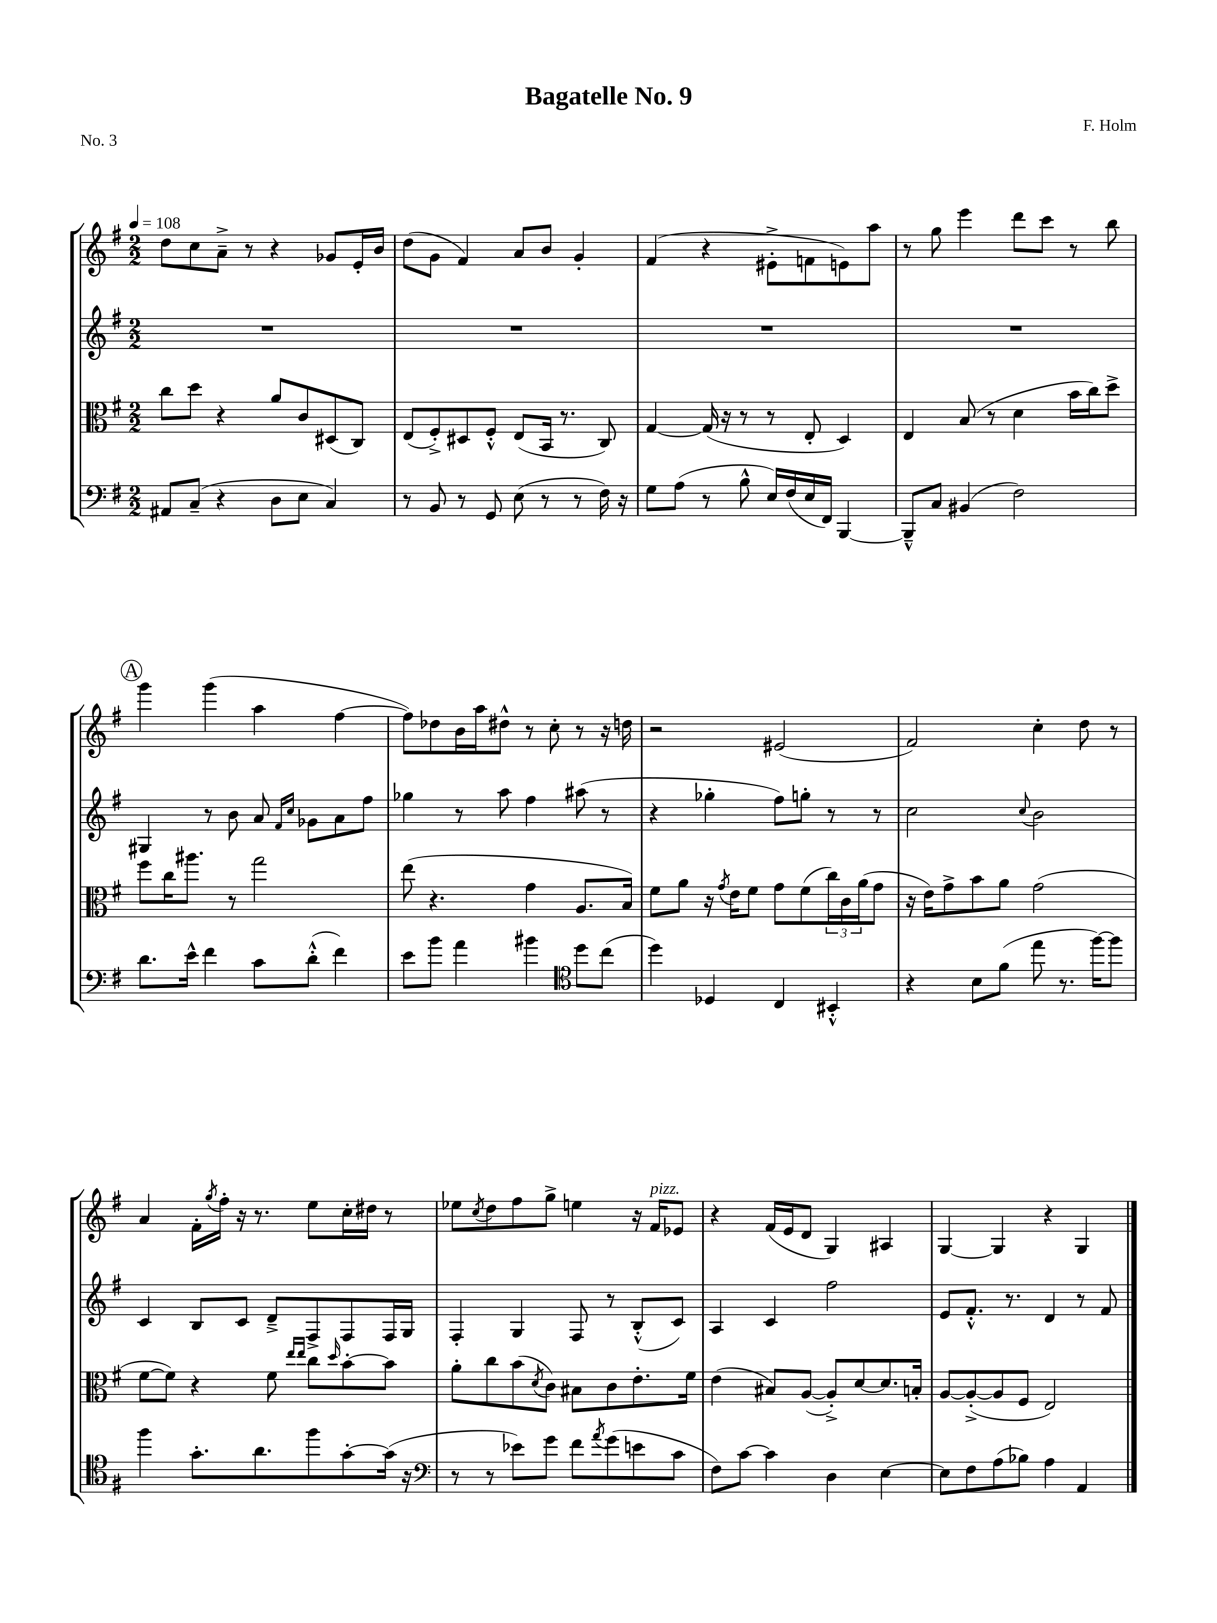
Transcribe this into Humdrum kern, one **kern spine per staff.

**kern	**kern	**kern	**kern
*part4	*part3	*part2	*part1
*staff4	*staff3	*staff2	*staff1
*clefF4	*clefC3	*clefG2	*clefG2
*k[f#]	*k[f#]	*k[f#]	*k[f#]
*M2/2	*M2/2	*M2/2	*M2/2
*MM108	*MM108	*MM108	*MM108
=1	=1	=1	=1
8AA#X/L	8cc\L	1r	8dd\L
(8C~/J	8dd\J	.	8cc\
4r	4r	.	8a~^\J
.	.	.	8r
8D\L	8a/L	.	4r
8E\J	8c/	.	.
4C/)	(8D#X/	.	8g-X/L
.	8C/J)	.	16e'/L
.	.	.	16b/JJ
=2	=2	=2	=2
8r	(8E/L	1r	(8dd\L
8BB/	8F#'^/)	.	8g\J
8r	8D#X/	.	4f#/)
8GG/	8F#'^^/J	.	.
(8E\	(8E/L	.	8a/L
8r	16BB/Jk	.	8b/J
.	8.r	.	.
8r	.	.	4g'/
16F#\)	8C/)	.	.
16r	.	.	.
=3	=3	=3	=3
8G\L	[4G/	1r	(4f#/
(8A\J	.	.	.
8r	(16G/]	.	4r
.	16r	.	.
8B^^\	8r	.	.
16E/LL)	8r	.	8e#X'^\L
(16F#/	.	.	.
16E/	8E'/	.	8fn\
16FF#/JJ)	.	.	.
[4BBB/	4D/)	.	8en\)
.	.	.	8aa\J
=4	=4	=4	=4
8BBB~^^/L]	4E/	1r	8r
8C/J	.	.	8gg\
(4BB#X/	(8B/	.	4eee\
.	8r	.	.
2F#\)	4d\	.	8ddd\L
.	.	.	8ccc\J
.	16b\LL	.	8r
.	16cc\J)	.	.
.	8dd^\J	.	8bb\
!!LO:LB:g=z
!!LO:REH:place=s1:t=A
=5	=5	=5	=5
8.d\L	8ff#\L	4G#X/	4ggg\
.	16cc\K	.	.
16e^^\Jk	8.aa#X\J	.	.
4f#\	.	8r	(4ggg\
.	8r	8b\	.
8c\L	2gg\	8a/	4aa\
.	.	16qqf#/LL	.
.	.	16qqcc/JJ	.
(8d'^^\J	.	8g-X\L	.
4f#\)	.	8a\	[4ff#\
.	.	8ff#\J	.
=6	=6	=6	=6
8e\L	(8ee\	4gg-X\	8ff#\L])
8b\J	4.r	.	8dd-X\
4a\	.	8r	16b\L
.	.	.	16aa\J
.	.	8aa\	8dd#X^^\J
4b#X\	4g\	4ff#\	8r
.	.	.	8cc'\
*clefC4	*	*	*
8dd\L	8.A/L	(8aa#X\	8r
(8cc\J	.	8r	16r
.	16B/Jk)	.	16ddn\
=7	=7	=7	=7
4dd\)	8f#\L	4r	2r
.	8a\J	.	.
4D-X/	16r	4gg-X'\	.
.	8qg/	.	.
.	16e\KL	.	.
.	8f#\J	.	.
4C/	8g\L	8ff#\L)	(2e#X/
.	(8f#\	8ggn'\J	.
4BB#X'^^/	24cc\L)	8r	.
.	24c\	.	.
.	(24a\J	.	.
.	8g\J	8r	.
=8	=8	=8	=8
4r	16r	2cc\	2f#/)
.	16e\KL)	.	.
.	8g^\	.	.
8B\L	8b\	.	.
(8f#\J	8a\J	.	.
.	.	8qqcc/	.
8ee\	(2g\	2b\	4cc'\
8.r	.	.	.
.	.	.	8dd\
[16ff#\KL)	.	.	.
8ff#\J]	.	.	8r
!!LO:LB:g=z
=9	=9	=9	=9
4ff#\	[8f#\L	4c/	4a/
.	8f#\J])	.	.
8.g'\L	4r	8B/L	16f#'\LL
.	.	.	8qgg/
.	.	.	16ff#'\JJ
.	.	8c/J	16r
8.a\	.	.	8.r
.	8f#\	8d~^/L	.
.	16qqee/LL	.	.
.	16qqee/JJ	.	.
8ff#\	8cc\L	8F#^/	8ee\L
.	16qqdd/	.	.
[8g'\	[8b'\	8F#/	16cc'\L
.	.	.	16dd#X\JJ
(16g\Jk]	8b\J]	16F#/L	8r
16r	.	16G/JJ	.
=10	=10	=10	=10
*clefF4	*	*	*
8r	8a'\L	4F#'/	8ee-X\L
.	.	.	8qcc/
8r	8cc\	.	8dd\
8e-X\L)	(8b\	4G/	8ff#\
.	8qd/	.	.
8g\J	8c\J)	.	8gg^\J
8f#\L	8B#X\L	8F#/	4een\
8qa/	.	.	.
(8g\	8c\	8r	.
8en\	8.e'\	(8B'^^/L	16r
!	!	!	!LO:TX:a:i:t=pizz.
.	.	.	16f#/KL
8c\J	.	8c/J)	8e-X/J
.	16f#\Jk	.	.
=11	=11	=11	=11
8F#\L)	(4e\	4A/	4r
[8c\J	.	.	.
4c\]	8B#X/L)	4c/	(16f#/LL
.	.	.	16e/J
.	([8A/J	.	8d/J
4D\	8A'^/L])	2ff#\	4G/)
.	[8d/	.	.
[4E\	8.d/]	.	4A#X/
.	16Bn'/Jk	.	.
=12	=12	=12	=12
8E\L]	[8A/L	8e/L	[4G/
8F#\	(8A'^/_	8.f#'^^/J	.
(8A\	8A/]	.	4G/]
.	.	8.r	.
8B-X\J)	8F#/J	.	.
4A\	2E/)	4d/	4r
4AA/	.	8r	4G/
.	.	8f#/	.
==	==	==	==
*-	*-	*-	*-
